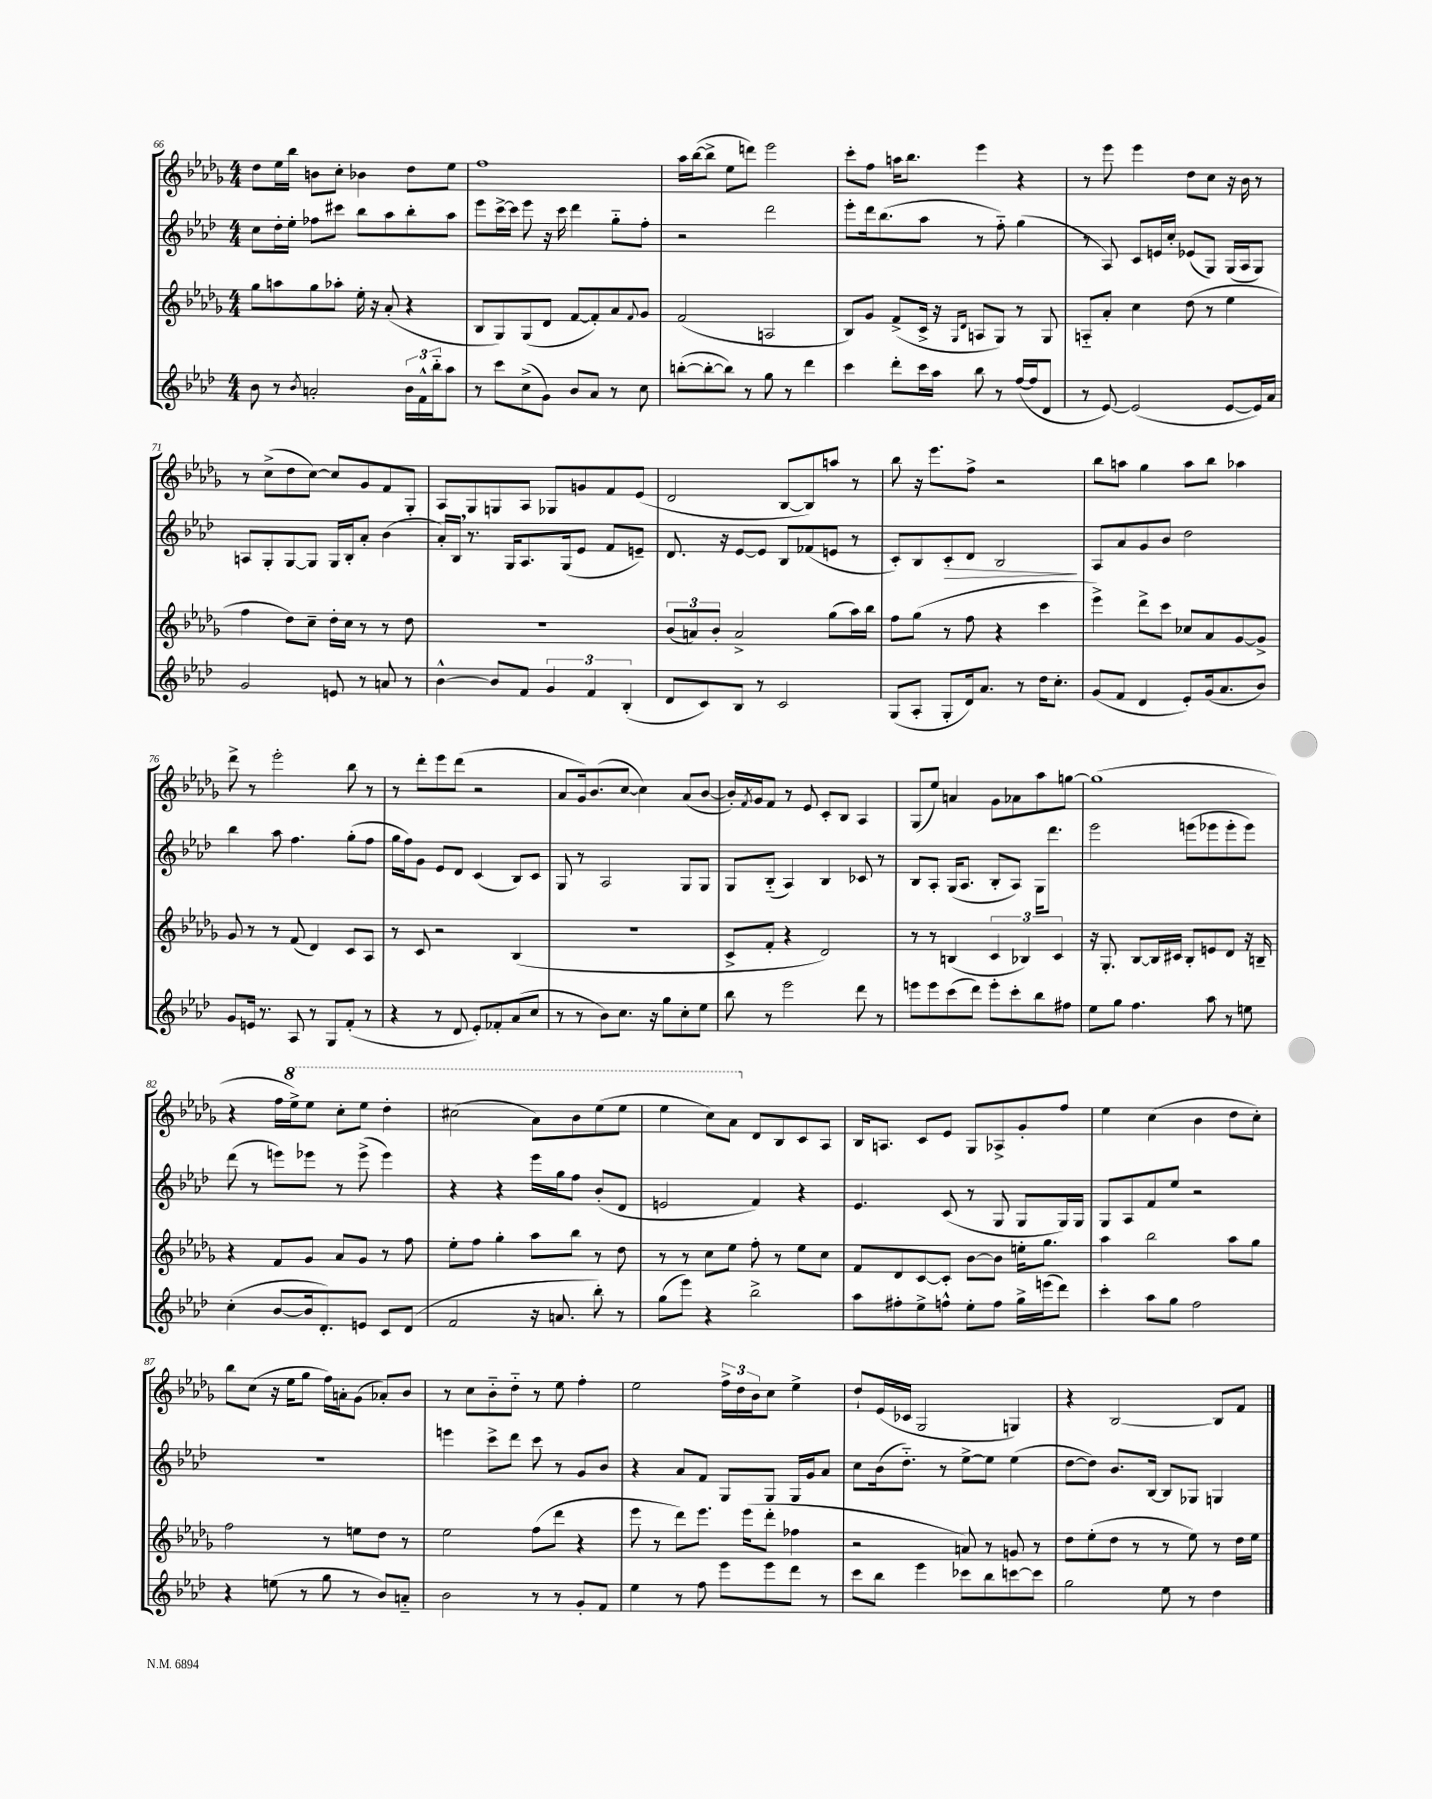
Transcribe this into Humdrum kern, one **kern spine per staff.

**kern	**kern	**kern	**kern
*staff4	*staff3	*staff2	*staff1
*clefG2	*clefG2	*clefG2	*clefG2
*k[b-e-a-d-]	*k[b-e-a-d-g-]	*k[b-e-a-d-]	*k[b-e-a-d-g-]
*M4/4	*M4/4	*M4/4	*M4/4
8b-\	8gg-\L	8cc\L	8dd-\L
8r	8aa\	16dd-'\L	16ee-\L
.	.	16ee-'\JJ	16bb-\JJ
8qb-/	.	.	.
2a'/	8gg-\	8ff-\L	8b\L
.	8aa-'\J	8ccc#\J	8cc'\J
.	16ee-'\	8bb-\L	4b-\
.	16r	.	.
.	(8a-'/	8aa-\	.
24b-\LL	4r	8bb-'\	8dd-\L
24f^^\	.	.	.
24bb-'~\J	.	.	.
8aa-\J	.	8aa-\J	8ee-\J
=	=	=	=
8r	8B-/L	8eee-\L	1ff
8ccc\L	8G-/)	[16ccc^\L	.
.	.	16ccc\]JJ	.
(8cc^\	(8G-/	8eee-\	.
8g\J)	8d-/J	16r	.
.	.	16ccc\	.
8b-/L	[8f/L	4ddd-\	.
8a-/J	8f'/])	.	.
8r	8a-/	8gg'~\L	.
.	8qqf/	.	.
8cc\	8g-/J	8ff'\J	.
=	=	=	=
([8bb'\L	(2f/	2r	16aa-\LL
.	.	.	([16bb-\J
8bb'\_	.	.	8bb-^\]J
8bb\]J)	.	.	8ee-\L
8r	.	.	8ddd\J)
8gg\	2A/	2ddd-\	2eee-\
8r	.	.	.
4ddd-\	.	.	.
=	=	=	=
4ccc\	8B-/L)	8eee-'\L	8ccc'\L
.	8g-/J	16ddd-\k	8ff\J
.	.	(8.bb-\	.
8ddd-'\L	(8f^/L	.	16aa\LK
.	.	.	8.bb-\J
16ccc\L	16c^/Jk	8aa-\J	.
16aa-\JJ	16r	.	.
.	16qqG-/LL	.	.
.	16qqd-/JJ	.	.
8bb-\	8A/L	8r	4eee-\
8r	8G-/J)	8ff'~\)	.
([16ff/LL	8r	(4gg\	4r
16ff/]J	.	.	.
8d-/J	8G-/	.	.
=	=	=	=
8r	8A'~/L	8r	8r
[8e-/)	8a-'/J	8A-/)	8eee-\
(2e-/]	4cc\	8c/L	4eee-\
.	.	16e/L	.
.	.	16cc'/JJ	.
.	(8dd-\	(8e-/L	8dd-\L
.	8r	8G/J)	8cc\J
[8e-/L	4ee-\	(16G/LL	16r
.	.	16A-/J	16b-\
16e-/]L)	.	8G/J)	8r
16a-/JJ	.	.	.
=	=	=	=
2g/	4ff\	8A/L	8r
.	.	8G'/	(8cc^\L
.	8dd-\L)	[8G/	8dd-\
.	8cc~\J	8G/]J	[8cc\J)
8e/	16dd-'\LL	16G/LL	8cc/]L
.	16cc\JJ	16B-'/J	.
8r	8r	8a-'/J	8g-/
8a/	8r	(4b-\	8f/
8r	8dd-\	.	8G-'/J
=	=	=	=
[4b-^^\	1r	16a-'/LL)	8A-/L
.	.	16B-/JJ	.
.	.	8.r	8G-/
8b-/]L	.	.	8G/
.	.	16G/LK	.
8f/J	.	8.A-/	8A-/J
6g/	.	.	8G-/L
.	.	(16G/k	.
.	.	8e-/J	8g/
6f/	.	.	.
.	.	8f/L	8f/
(6B-'/	.	.	.
.	.	8e~/J)	(8e-/J
=	=	=	=
8d-/L	(12b-/L	8.d-/	2d-/
.	12a/)	.	.
8c/)	.	.	.
.	12b-'/J	.	.
.	.	16r	.
8B-/J	2a^/	[8e-/L	.
8r	.	8e-/]J	.
2c/	.	8B-/L	[8B-/L
.	.	(8f-/	8B-/])
.	(8gg-\L	8e/J	8aa/J
.	16aa-\L)	8r	8r
.	16bb-\JJ	.	.
=	=	=	=
(8G/L	8ff\L	8c'/L)	8bb-\
8A-'/J	(8gg-\J	8B-/	16r
.	.	.	8.eee-\L
8G'/L	8r	8c'/	.
16d-/k)	8ff\	8d-/J	8ff^\J
8.a-/J	.	.	.
.	4r	2B-/	2r
8r	.	.	.
16dd-\LK	4ccc\	.	.
8.cc'\J	.	.	.
=	=	=	=
(8g/L	4eee-^\)	8A-/L	8bb-\L
8f/J	.	8a-/	8aa\J
4d-/	8ddd-^\L	8g/	4gg-\
.	8ccc\J	8b-/J	.
8e-'/L)	8cc-/L	2dd-\	8aa\L
(16g/k	8a-/	.	8bb-\J
8.a-/	.	.	.
.	[8g-/	.	4aa-\
8b-/J)	8g-^/]J	.	.
=	=	=	=
8g/L	8g-/	4bb-\	8ddd-^\
16e/Jk	8r	.	8r
8.r	.	.	.
.	8r	8aa-\	2eee-'\
8A-/	(8f/	4.ff\	.
8r	4d-/)	.	.
8G/L	.	.	.
(8f'/J	8c/L	(8gg'\L	8bb-\
8r	8A-/J	8ff\J	8r
=	=	=	=
4r	8r	16gg\LL	8r
.	.	16ff\J)	.
.	8c/	8g\J	8ddd-'\L
8r	2r	8e-/L	8eee-\
8d-/	.	8d-/J	(8ddd-\J
8e-'/L)	.	(4c/	2r
8f-'/	.	.	.
(8a-/	(4B-/	8B-/L)	.
8cc/J	.	8c/J	.
=	=	=	=
8r	1r	8G/	8a-/L
8r	.	8r	16g-/k)
.	.	.	(8.b-/
8b-\L)	.	2A-/	.
8.cc\J	.	.	[8cc/J
.	.	.	4cc\])
16r	.	.	.
8gg\L	.	.	.
8cc'\	.	8G/L	(8a-/L
8ee-\J	.	8G/J	[8b-/J
=	=	=	=
8bb-\	8c^/L	8G/L	16b-'/]LL)
.	.	.	8qf/
.	.	.	16g-/J
8r	8f'/J	(8B-'~/J	8f/J
2eee-\	4r	4A-/)	8r
.	.	.	8e-/
.	2d-/)	4B-/	8c'/L
.	.	.	8B-/J
8ddd-\	.	8c-/	4A-/
8r	.	8r	.
=	=	=	=
8eee\L	8r	8B-/L	(8G-/L
8eee\	8r	8A-'/J	8ee-/J)
(8ccc\	(4B/	(16G/LK	4a/
.	.	8.A-/J	.
8ddd-\J)	.	.	.
8eee'\L	6c/	8B-'/L	8g-\L
8ccc'\	.	8A-/J)	8a-\
.	6B-/)	.	.
8bb-\	.	16G\LK	8aa-\
.	.	8.ddd-\J	.
.	6c/	.	.
8ff#\J	.	.	[8gg\J
=	=	=	=
8ee-\L	16r	2eee-\	(1gg]
.	8.G-'/	.	.
8gg\J	.	.	.
4.ff\	[8B-/L	.	.
.	16B-/]L	.	.
.	16c#/JJ	.	.
.	8B-'/L	(8eee\L	.
8aa-\	8e/	8eee-\	.
8r	8d-/J	8eee-'\	.
8ee\	16r	8eee-\J)	.
.	16B~/	.	.
=	=	=	=
(4cc'\	4r	(8ddd-\	4r
.	.	8r	.
[8b-/L	8f/L	8eee\L)	16ff\LL
.	.	.	16eee-^\J)
16b-/]k	8g-/J	8eee-\J	8eee-\J
8.d-'/)	.	.	.
.	8a-/L	8r	8ccc'\L
8e/J	8g-/J	(8eee-^\	8eee-\J
8c/L	8r	4eee-\)	4ddd-'\
(8d-/J	8ff\	.	.
=	=	=	=
2f/	8ee-'\L	4r	(2ccc#\
.	8ff\J	.	.
.	4gg-'\	4r	.
16r	8aa-\L	16eee-\LL	8aa-\L)
8.a/	.	16gg\J	.
.	8bb-\J	8ff\J	8bb-\
8bb-'\)	8r	(8b-'/L	(8eee-\
8r	8dd-\	8d-/J	8eee-\J
=	=	=	=
(8gg\L	8r	2e/	4eee-\
8eee-\J)	8r	.	.
4r	8cc\L	.	8ccc\L)
.	8ee-\J	.	8aa-\J
2bb-^\	8ff'\	4f/)	8d-/L
.	8r	.	8B-/
.	8ee-\L	4r	8c/
.	8cc\J	.	8A-/J
=	=	=	=
8aa-\L	8f/L	4.e-/	16B-/LK
.	.	.	8.A/J
8ff#'\	8d-/	.	.
8ee-^\	[8c/	.	8c/L
8ff^^\J	8c'/]J	(8c/	8e-/J
8ee-'\L	[8b-\L	8r	8G-/L
8ff\J	8b-\]J	8G/	8A-^/
16gg^\LL	16ee'\LK	8G/L	8g-'/
(16eee\J	8.gg-\J	.	.
8ddd-\J)	.	16G/L)	8ff/J
.	.	16G/JJ	.
=	=	=	=
4ccc'\	4aa-\	8G/L	4ee-\
.	.	8A-/	.
8aa-\L	2bb-\	8f/	(4cc\
8gg\J	.	8ee-/J	.
2ff\	.	2r	4b-\
.	8aa-\L	.	8dd-\L
.	8gg-\J	.	8cc'\J)
=	=	=	=
4r	2ff\	1r	8bb-\L
.	.	.	(8cc\J
(8ee\	.	.	16r
.	.	.	16ee-\LK
8r	.	.	8gg-\J
8gg\	8r	.	16ff\LL)
.	.	.	16a'\J
8r	8ee\L	.	(8g-\J
8b-/L)	8dd-\J	.	8a-'/L)
8a'~/J	8r	.	8b-/J
=	=	=	=
2b-\	2ee-\	4eee\	8r
.	.	.	8cc\L
.	.	8ccc^\L	8b-'~\
.	.	8ddd-\J	8dd-'~\J
8r	(8ff\L	8ccc\	8r
8r	8ddd-\J	8r	8ee-\
8g'/L	4r	8g/L	4ff'\
8f/J	.	8b-/J	.
=	=	=	=
4ee-\	8eee-\	4r	2ee-\
.	8r	.	.
8r	8ddd-\L)	8a-/L	.
8ff\	8.eee-\J	8f/J	.
8eee-\L	.	8G/L	24ff^\LL
.	.	.	24dd-\
.	(16eee-\LK	.	.
.	.	.	24b-\J
8eee-\	8ddd-'\J	8G/J	8cc\J
8ddd-\J	4ff-\	16G/LL	4ee-^\
.	.	16g/J	.
8r	.	8a-/J	.
=	=	=	=
8ccc\L	2r	8cc\L	8dd-`/L
8bb-\J	.	(16b-\k	(16e-/L
.	.	8.dd-'~\J)	16c-/JJ
4eee-\	.	.	2G-/
.	.	8r	.
8ccc-\L	8a/)	[8ee-^\L	.
8bb-\	8r	8ee-\]J	.
[8ccc\	8g/	(4ee-\	4G/)
8ccc\]J	8r	.	.
=	=	=	=
2gg\	8dd-\L	[8dd-\L	4r
.	(8ee-'\	8dd-\]J)	.
.	8dd-\J	8.b-/L	[2B-/
.	8r	.	.
.	.	[16B-/Jk	.
8ee-\	8r	8B-/]L	.
8r	8ee-\)	8G-/J	.
4dd-\	8r	4G/	8B-/]L
.	16dd-\LL	.	8f/J
.	16ee-\JJ	.	.
==	==	==	==
*-	*-	*-	*-
